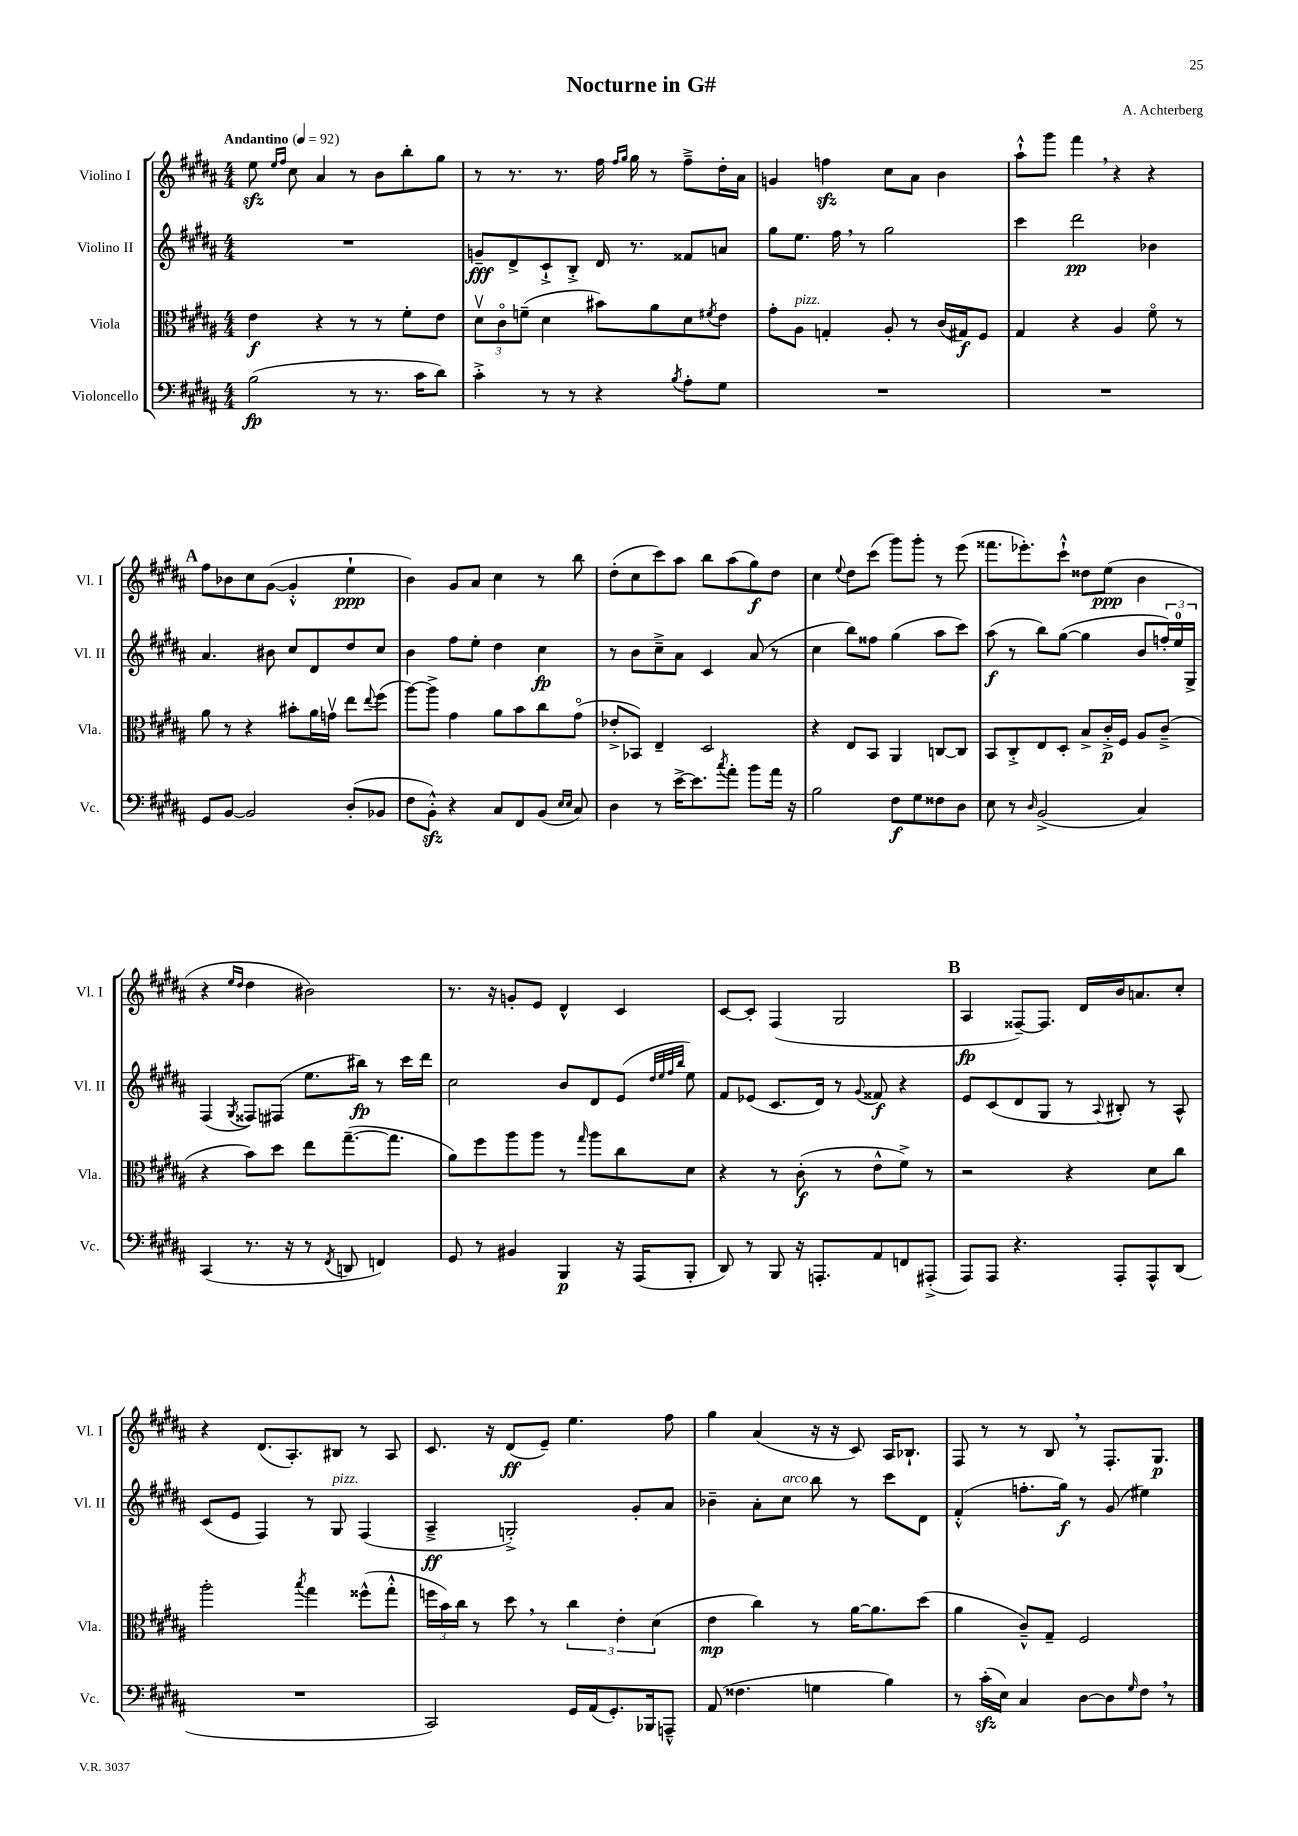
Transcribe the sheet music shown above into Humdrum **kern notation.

**kern	**dynam	**kern	**dynam	**kern	**dynam	**kern	**dynam
*part4	*part4	*part3	*part3	*part2	*part2	*part1	*part1
*staff4	*staff4	*staff3	*staff3	*staff2	*staff2	*staff1	*staff1
*I"Violoncello	*	*I"Viola	*	*I"Violino II	*	*I"Violino I	*
*I'Vc.	*	*I'Vla.	*	*I'Vl. II	*	*I'Vl. I	*
*clefF4	*	*clefC3	*	*clefG2	*	*clefG2	*
*k[f#c#g#d#a#]	*	*k[f#c#g#d#a#]	*	*k[f#c#g#d#a#]	*	*k[f#c#g#d#a#]	*
*M4/4	*	*M4/4	*	*M4/4	*	*M4/4	*
*MM92	*	*MM92	*	*MM92	*	*MM92	*
=1	=1	=1	=1	=1	=1	=1	=1
!	!	!	!	!	!	!LO:TX:a:B:t=Andantino	!
(2B\	fp	4e\	f	1r	.	8eezz\	.
.	.	.	.	.	.	16qqee/LL	.
.	.	.	.	.	.	16qqff#/JJ	.
.	.	.	.	.	.	8cc#\	.
.	.	4r	.	.	.	4a#/	.
8r	.	8r	.	.	.	8r	.
8.r	.	8r	.	.	.	8b\L	.
.	.	8f#'\L	.	.	.	8bb'\	.
16c#\KL	.	.	.	.	.	.	.
8d#\J)	.	8e\J	.	.	.	8gg#\J	.
=2	=2	=2	=2	=2	=2	=2	=2
4c#'^\	.	12d#v\L	.	8gn~/L	fff	8r	.
.	.	12c#\	.	.	.	.	.
.	.	.	.	8d#^/	.	8.r	.
.	.	(12fn~\J	.	.	.	.	.
8r	.	4d#\	.	8c#`^/	.	.	.
.	.	.	.	.	.	8.r	.
8r	.	.	.	8B'^/J	.	.	.
4r	.	8b#X\L)	.	16d#/	.	16ff#\	.
.	.	.	.	.	.	16qqff#/LL	.
.	.	.	.	.	.	16qqgg#/JJ	.
.	.	.	.	8.r	.	16gg#\	.
.	.	8a#\	.	.	.	8r	.
8qB/	.	.	.	.	.	.	.
8A#'\L	.	8d#\	.	8f##X/L	.	8ff#~^\L	.
.	.	8qf#X/	.	.	.	.	.
8G#\J	.	8e\J	.	8an/J	.	16dd#'\L	.
.	.	.	.	.	.	16a#\JJ	.
=3	=3	=3	=3	=3	=3	=3	=3
1r	.	8g#'\L	.	8gg#\L	.	4gn/	.
!	!	!LO:TX:a:i:t=pizz.	!	!	!	!	!
.	.	8A#\J	.	8.ee\J	.	.	.
.	.	4Gn'/	.	.	.	4ffnzz\	.
.	.	.	.	16ff#,\	.	.	.
.	.	.	.	8r	.	.	.
.	.	8A#'/	.	2gg#\	.	8cc#\L	.
.	.	8r	.	.	.	8a#\J	.
.	.	(16c#/LL	.	.	.	4b\	.
.	.	16G#X/J)	f	.	.	.	.
.	.	8F#/J	.	.	.	.	.
=4	=4	=4	=4	=4	=4	=4	=4
1r	.	4G#/	.	4ccc#\	.	8aa#`^^\L	.
.	.	.	.	.	.	8ggg#\J	.
.	.	4r	.	2ddd#\	pp	4fff#,\	.
.	.	4A#/	.	.	.	4r	.
.	.	8f#\	.	4b-X\	.	4r	.
.	.	8r	.	.	.	.	.
!!LO:LB:g=z
!!LO:REH:place=s1:t=A
=5	=5	=5	=5	=5	=5	=5	=5
8GG#/L	.	8a#\	.	4.a#/	.	8ff#\L	.
[8BB/J	.	8r	.	.	.	8b-X\	.
2BB/]	.	4r	.	.	.	8cc#\	.
.	.	.	.	8b#X\	.	([8g#\J	.
.	.	8b#X'\L	.	8cc#/L	.	4g#'^^/]	.
.	.	16a#\L	.	8d#/	.	.	.
.	.	16gnv\JJ	.	.	.	.	.
(8D#'/L	.	8ee\L	.	8dd#/	.	4ee`\	ppp
.	.	8qqee/	.	.	.	.	.
8BB-X/J	.	(8ff#\J	.	8cc#/J	.	.	.
=6	=6	=6	=6	=6	=6	=6	=6
8F#\L	.	[8aa#\L)	.	4b\	.	4b\)	.
8BBzz'^^\J)	.	8aa#^\J]	.	.	.	.	.
4r	.	4g#\	.	8ff#\L	.	8g#/L	.
.	.	.	.	8ee'\J	.	8a#/J	.
8C#/L	.	8a#\L	.	4dd#\	.	4cc#\	.
8FF#/	.	8b\	.	.	.	.	.
(8BB/J	.	8cc#\	.	4cc#\	fp	8r	.
16qqE/LL	.	.	.	.	.	.	.
16qqE/JJ	.	.	.	.	.	.	.
8C#/)	.	(8g#\J	.	.	.	8bb\	.
=7	=7	=7	=7	=7	=7	=7	=7
4D#\	.	8e-X'^/L	.	8r	.	(8dd#'\L	.
.	.	8BB-X/J)	.	8b\L	.	8cc#\	.
8r	.	4E~/	.	8cc#~^\	.	8ccc#\)	.
[16e^\KL	.	.	.	8a#\J	.	8aa#\J	.
8.e\]	.	.	.	.	.	.	.
.	.	2D#/	.	4c#/	.	8bb\L	.
8qcc#/	.	.	.	.	.	.	.
8a#'\J	.	.	.	.	.	(8aa#\	.
8b\L	.	.	.	(8a#/	.	8gg#\)	f
16a#\Jk	.	.	.	8r	.	8dd#\J	.
16r	.	.	.	.	.	.	.
=8	=8	=8	=8	=8	=8	=8	=8
2B\	.	4r	.	4cc#\	.	4cc#\	.
.	.	.	.	.	.	8qqee/	.
.	.	8E/L	.	8bb\L)	.	8dd#\L	.
.	.	8BB/J	.	8ff##X\J	.	(8ccc#\J	.
8F#\L	f	4AA#/	.	(4gg#\	.	8ggg#\L)	.
8G#\	.	.	.	.	.	8ggg#'\J	.
8F##X\	.	[8Cn/L	.	8aa#\L	.	8r	.
8D#\J	.	8C/J]	.	8ccc#\J)	.	(8eee\	.
=9	=9	=9	=9	=9	=9	=9	=9
8E\	.	8BB/L	.	(8aa#\	f	8.fff##X\L	.
8r	.	8C#'^/	.	8r	.	.	.
.	.	.	.	.	.	8.eee-X'\)	.
16qqD#/	.	.	.	.	.	.	.
(2BB^/	.	8E/	.	8bb\L)	.	.	.
.	.	8D#'/J	.	([8gg#\J	.	8ccc#`^^\J	.
.	.	8B^/L	.	4gg#\]	.	8dd##X\L	.
.	.	16c#'^/L	p	.	.	(8ee\J	ppp
.	.	16F#/JJ	.	.	.	.	.
4C#/)	.	8A#/L	.	8b/L	.	4b\	.
.	.	(8c#~^/J	.	24ffn'/L)	.	.	.
.	.	.	.	24ee/	.	.	.
.	.	.	.	24G#^/JJ	.	.	.
!!LO:LB:g=z
=10	=10	=10	=10	=10	=10	=10	=10
(4CC#/	.	4r	.	(4F#/	.	4r	.
.	.	.	.	.	.	16qqee/LL	.
.	.	.	.	8qG#/	.	16qqdd#/JJ	.
8.r	.	8b\L)	.	8F##X/L)	.	4dd#\	.
.	.	8dd#\J	.	(8F#X/J	.	.	.
16r	.	.	.	.	.	.	.
8r	.	8ee\L	.	8.ee\L	.	2b#X\)	.
8qFF#/	.	.	.	.	.	.	.
8DDn/	.	([8.gg#~\	.	.	.	.	.
.	.	.	.	16bb#X\Jk)	fp	.	.
4FFn/)	.	.	.	8r	.	.	.
.	.	8.gg#\J]	.	.	.	.	.
.	.	.	.	16ccc#\LL	.	.	.
.	.	.	.	16ddd#\JJ	.	.	.
=11	=11	=11	=11	=11	=11	=11	=11
8GG#/	.	8a#\L)	.	2cc#\	.	8.r	.
8r	.	8ff#\	.	.	.	.	.
.	.	.	.	.	.	16r	.
4BB#X/	.	8aa#\	.	.	.	8gn'/L	.
.	.	8aa#\J	.	.	.	8e/J	.
4BBB/	p	8r	.	8b/L	.	4d#^^/	.
.	.	16qqgg#/	.	.	.	.	.
.	.	8aa#\L	.	8d#/	.	.	.
16r	.	8cc#\	.	(8e/J	.	4c#/	.
(16AAA#/KL	.	.	.	.	.	.	.
.	.	.	.	32qqdd#/LLL	.	.	.
.	.	.	.	32qqee/	.	.	.
.	.	.	.	32qqff#/	.	.	.
.	.	.	.	32qqbb/JJJ	.	.	.
8BBB'/J	.	8d#\J	.	8ee\)	.	.	.
=12	=12	=12	=12	=12	=12	=12	=12
8DD#/)	.	4r	.	8f#/L	.	[8c#/L	.
8r	.	.	.	(8e-X/J	.	8c#'/J]	.
8BBB/	.	8r	.	8.c#/L	.	(4F#/	.
16r	.	(8c#'\	f	.	.	.	.
8.AAAn'/L	.	.	.	16d#/Jk)	.	.	.
.	.	8r	.	8r	.	2G#/	.
.	.	.	.	8qqg#/	.	.	.
8AA#/	.	8e^^\L	.	8f##X/	f	.	.
8FFn/	.	8f#^\J)	.	4r	.	.	.
(8AAA#X'^/J	.	8r	.	.	.	.	.
!!LO:REH:place=s1:t=B
=13	=13	=13	=13	=13	=13	=13	=13
8AAA#/L)	.	2r	.	8e/L	.	4A#/	fp
8AAA#/J	.	.	.	(8c#/	.	.	.
4.r	.	.	.	8d#/	.	[8F##X~/L)	.
.	.	.	.	8G#/J	.	8.F##/J]	.
.	.	4r	.	8r	.	.	.
.	.	.	.	.	.	16d#/LL	.
.	.	.	.	8qqA#/	.	.	.
8AAA#'/L	.	.	.	8B#X'/)	.	16b/J	.
.	.	.	.	.	.	8.an/	.
8AAA#^^/	.	8d#\L	.	8r	.	.	.
(8DD#/J	.	8cc#\J	.	8A#^^/	.	8cc#'/J	.
!!LO:LB:g=z
=14	=14	=14	=14	=14	=14	=14	=14
1r	.	2aa#'\	.	(8c#/L	.	4r	.
.	.	.	.	8e/J	.	.	.
.	.	.	.	4F#/)	.	(8.d#/L	.
.	.	.	.	.	.	8.A#'/)	.
.	.	8qbb/	.	.	.	.	.
.	.	4gg#\	.	8r	.	.	.
!	!	!	!	!LO:TX:a:i:t=pizz.	!	!	!
.	.	.	.	8G#/	.	8B#X/J	.
.	.	(8ff##X^^\L	.	(4F#/	.	8r	.
.	.	8gg#'^^\J	.	.	.	8A#/	.
=15	=15	=15	=15	=15	=15	=15	=15
2CC#/)	.	24ffn\LL	.	4A#~^/	ff	8.c#/	.
.	.	24b\)	.	.	.	.	.
.	.	24cc#\JJ	.	.	.	.	.
.	.	8r	.	.	.	.	.
.	.	.	.	.	.	16r	.
.	.	8dd#,\	.	2Gn'^/)	.	(8d#/L	ff
.	.	8r	.	.	.	8e~/J)	.
16GG#/LL	.	6cc#\	.	.	.	4.ee\	.
(16AA#/J	.	.	.	.	.	.	.
8.GG#'/)	.	.	.	.	.	.	.
.	.	6e'\	.	.	.	.	.
.	.	.	.	8g#'/L	.	.	.
16BBB-X/k	.	.	.	.	.	.	.
.	.	(6d#\	.	.	.	.	.
8AAAn~^^/J	.	.	.	8a#/J	.	8ff#\	.
=16	=16	=16	=16	=16	=16	=16	=16
(8AA#/	.	4e\	mp	4b-X~\	.	4gg#\	.
4.F##X\	.	.	.	.	.	.	.
.	.	4cc#\)	.	8a#'\L	.	(4a#/	.
!	!	!	!	!LO:TX:a:i:t=arco	!	!	!
.	.	.	.	8cc#\J	.	.	.
4Gn\	.	8r	.	8bb\	.	16r	.
.	.	.	.	.	.	16r	.
.	.	[16a#\KL	.	8r	.	8c#/)	.
.	.	8.a#\]	.	.	.	.	.
4B\)	.	.	.	8ccc#\L	.	16A#/KL	.
.	.	.	.	.	.	8.B-X`/J	.
.	.	(8dd#\J	.	8d#\J	.	.	.
=17	=17	=17	=17	=17	=17	=17	=17
8r	.	4a#\	.	(4f#'^^/	.	8F#/	.
(16c#zz'\LL	.	.	.	.	.	8r	.
16E\JJ)	.	.	.	.	.	.	.
4C#/	.	8c#~^^/L)	.	8.ffn'\L	.	8r	.
.	.	8G#~/J	.	.	.	8B,/	.
.	.	.	.	16gg#\Jk)	f	.	.
[8D#\L	.	2F#/	.	8r	.	8r	.
8D#\]	.	.	.	(8g#/	.	8.F#'/L	.
16qqG#/	.	.	.	.	.	.	.
8F#,\J	.	.	.	4ee#X\)	.	.	.
.	.	.	.	.	.	8.G#/J	p
8r	.	.	.	.	.	.	.
==	==	==	==	==	==	==	==
*-	*-	*-	*-	*-	*-	*-	*-
